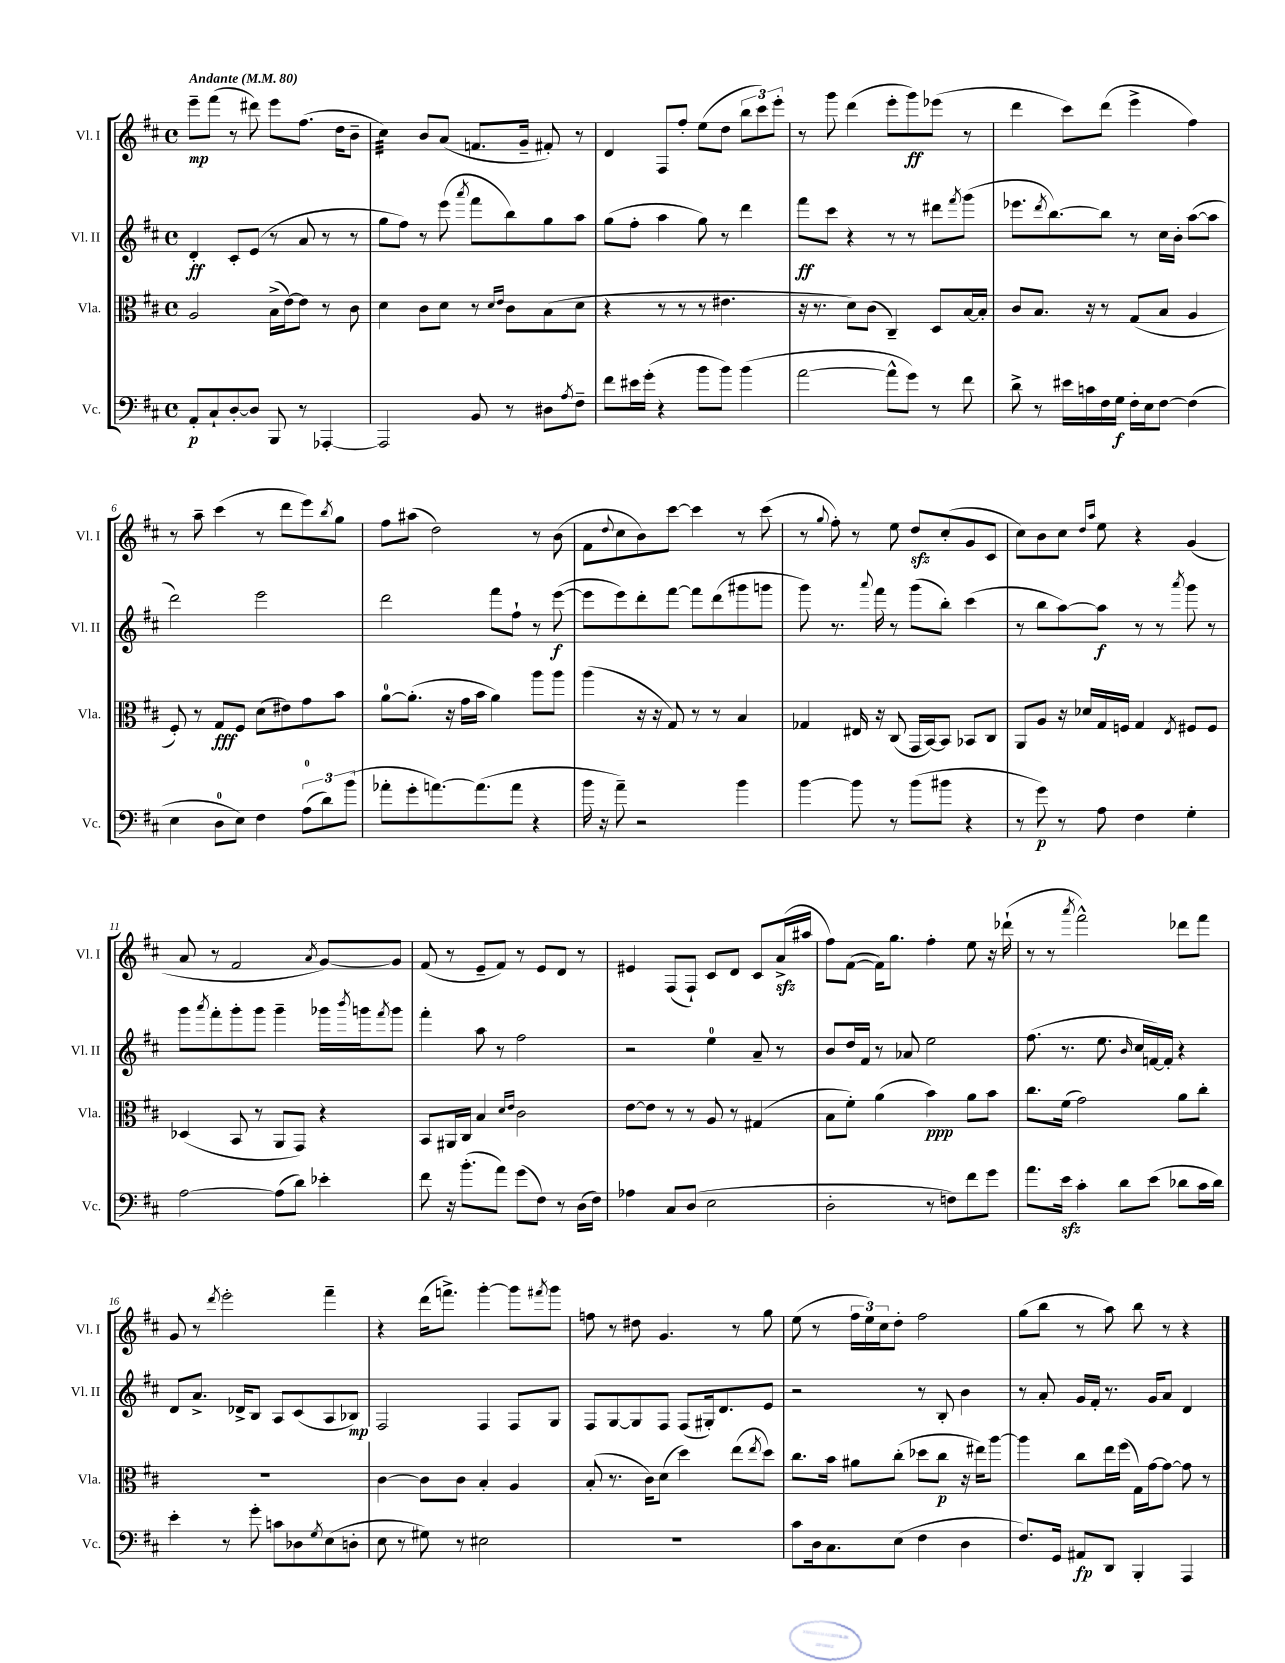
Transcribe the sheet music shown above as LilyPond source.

<<
\new StaffGroup <<
\new Staff = "s0" \with { instrumentName = "Vl. I" shortInstrumentName = "Vl. I" } {
    \clef treble \key d \major \defaultTimeSignature \time 4/4 \tempo "Andante" 4 = 80
    e'''8--\mp fis'''8( r8 dis'''8) e'''8 fis''8.( d''16 b'8-- |
    cis''4:32) b'8 a'8( f'8. g'16-- fis'8-.) r8 |
    d'4 fis8 fis''8-. e''8( d''8 \tuplet 3/2 { b''8 cis'''8) e'''8-. } |
    r8 g'''8 d'''4( e'''8-. g'''8\ff) ees'''8( r8 |
    d'''4 cis'''8) d'''8( e'''4-> fis''4) |
    r8 a''8-- cis'''4( r8 d'''8 e'''8) \acciaccatura { b''8 } g''8 |
    fis''8 ais''8( d''2) r8 b'8( |
    fis'8 \appoggiatura { d''8 } cis''8 b'8) cis'''8~ cis'''4 r8 cis'''8( |
    r8 \appoggiatura { g''8 } fis''8-.) r8 e''8 d''8\sfz cis''8-.( g'8 cis'8 |
    cis''8) b'8 cis''8 \grace { d''16 a''16 } e''8 r4 g'4( |
    a'8 r8 fis'2 \acciaccatura { a'8 } g'8~) g'8 |
    fis'8( r8 e'8-- fis'8) r8 e'8 d'8 r8 |
    eis'4 fis8( fis8-!) cis'8 d'8 cis'8 a'16->\sfz( ais''16 |
    fis''8) fis'8~( fis'16) g''8. fis''4-. e''8 r16 des'''16-!( |
    r8 r8 \acciaccatura { a'''8 } fis'''2-^) des'''8 fis'''8 |
    g'8 r8 \acciaccatura { d'''8 } e'''2-. fis'''4-- |
    r4 d'''16( f'''8.->) g'''4~-. g'''8 \acciaccatura { fis'''8 } g'''8 |
    f''8 r8 dis''8 g'4. r8 g''8 |
    e''8( r8 \tuplet 3/2 { fis''16 e''16) cis''16 } d''8-. fis''2 |
    g''8( b''8 r8 a''8) b''8 r8 r4 \bar "|." |
}
\new Staff = "s1" \with { instrumentName = "Vl. II" shortInstrumentName = "Vl. II" } {
    \clef treble \key d \major \defaultTimeSignature \time 4/4
    d'4-.\ff cis'8-. e'8( r8 a'8 r8 r8 |
    g''8 fis''8) r8 e'''8( \acciaccatura { a'''8 } fis'''8 b''8) g''8 a''8 |
    g''8( fis''8-. a''4 g''8) r8 d'''4 |
    fis'''8\ff cis'''8 r4 r8 r8 dis'''8 \acciaccatura { fis'''8 } g'''8( |
    ees'''8. \acciaccatura { d'''8 } b''8.~) b''8 r8 cis''16 b'16-. a''8~( a''8 |
    d'''2) e'''2 |
    d'''2 fis'''8 fis''8-! r8 e'''8~\f( |
    e'''8 e'''8) d'''8-. fis'''8~ fis'''8 d'''8( gis'''8 g'''8 |
    g'''8) r8. \appoggiatura { a'''8 } fis'''16 r8 g'''8( b''8-.) cis'''4( |
    r8 b''8 a''8~) a''8\f r8 r8 \acciaccatura { a'''8 } g'''8 r8 |
    g'''8 \acciaccatura { a'''8 } fis'''8-. g'''8-. g'''8 g'''4-- ges'''16 \acciaccatura { b'''8 } g'''16 \acciaccatura { fis'''8 } g'''8 |
    fis'''4-. a''8 r8 fis''2 |
    r2 e''4-0 a'8-- r8 |
    b'8 d''16 fis'16 r8 aes'8 e''2 |
    fis''8.( r8. e''8. \grace { b'16 } cis''16 f'16~) f'16-. r4 |
    d'8 a'8.-> des'16-> b8 a8 cis'8( a8 bes8\mp) |
    fis2 fis4 fis8 g8 |
    fis8 g8~ g8 fis8 fis8( gis16-.) d'8. e'8 |
    r2 r8 b8-. b'4 |
    r8 a'8-. g'16 fis'16-. r8. g'16 a'8 d'4 \bar "|." |
}
\new Staff = "s2" \with { instrumentName = "Vla." shortInstrumentName = "Vla." } {
    \clef alto \key d \major \defaultTimeSignature \time 4/4
    a2 b16->( e'16~) e'8 r8 cis'8 |
    d'4 cis'8 d'8 r8 \grace { d'16 e'16 } cis'8 b8( d'8 |
    r4 r8 r8 r8 eis'4. |
    r16 r8. d'8) cis'8( cis4--) d8 b16~ b16-. |
    cis'8 b8. r16 r8 g8( b8 a4 |
    fis8-.) r8 g8\fff fis8 d'8( eis'8) g'8 b'8 |
    a'8-0~ a'8.-.( r16 g'16 b'16 a'4) a''8 a''8 |
    a''4( r16 r16 g8) r8 r8 b4 |
    ges4 eis16 r16 cis8( g,16 b,16~) b,8 bes,8 cis8 |
    a,8 a8 r16 des'16 g16 f16 g4 \acciaccatura { e8 } fis8 fis8 |
    des4( b,8 r8 a,8 g,8) r4 |
    b,8 ais,16 cis16 b4 \grace { d'16 e'16 } cis'2 |
    e'8~ e'8 r8 r8 a8 r8 gis4( |
    b8 fis'8-.) a'4( b'4\ppp) a'8 b'8 |
    cis''8. fis'16( g'2) a'8 cis''8-. |
    R1 |
    cis'4~ cis'8 cis'8 b4-. a4 |
    b8-.( r8. cis'16) d'8( d''4) e''8( \acciaccatura { e''8 } d''8) |
    cis''8. b'16 ais'8 cis''8-.( des''8 cis''8\p r16 eis''16) a''8~ |
    a''4 cis''8 e''16 fis''16( g16) g'16~ g'8~ g'8 r8 \bar "|." |
}
\new Staff = "s3" \with { instrumentName = "Vc." shortInstrumentName = "Vc." } {
    \clef bass \key d \major \defaultTimeSignature \time 4/4
    a,8-.\p cis8-! d8~-. d8 b,,8 r8 aes,,4~-. |
    aes,,2 b,8 r8 dis8 \acciaccatura { a8 } fis8-- |
    fis'8 eis'16 g'16-.( r4 b'8 b'8) b'4( |
    a'2~ a'8-^ g'8) r8 fis'8 |
    d'8-> r8 eis'16 c'16 fis16 g16\f fis16-. e16 fis8~ fis4( |
    e4 d8-0 e8) fis4 \tuplet 3/2 { a8-0( d'8) b'8( } |
    aes'8-. g'8-. a'8.~) a'8.( a'8 r4 |
    b'16 r16 a'8--) r2 b'4 |
    b'4~ b'8 r8 b'8( bis'8 r4 |
    r8 g'8\p) r8 a8 fis4 g4-. |
    a2~ a8( d'8) ees'4-. |
    fis'8 r16 b'8.-.( a'8) g'8( fis8) r8 d16( fis16) |
    aes4 cis8 d8( e2 |
    d2-. r8 f8) fis'8 g'8 |
    a'8. e'16\sfz cis'4-. d'8 e'8( des'8 cis'16 des'16) |
    e'4-. r8 g'8-. c'8 des8 \acciaccatura { g8 } e8( d8-. |
    e8 r8 gis8) r8 eis2 |
    R1 |
    cis'8 d16 cis8. e8( fis4 d4 |
    fis8.) g,16 ais,8\fp d,8 b,,4-. a,,4 \bar "|." |
}
>>
>>
